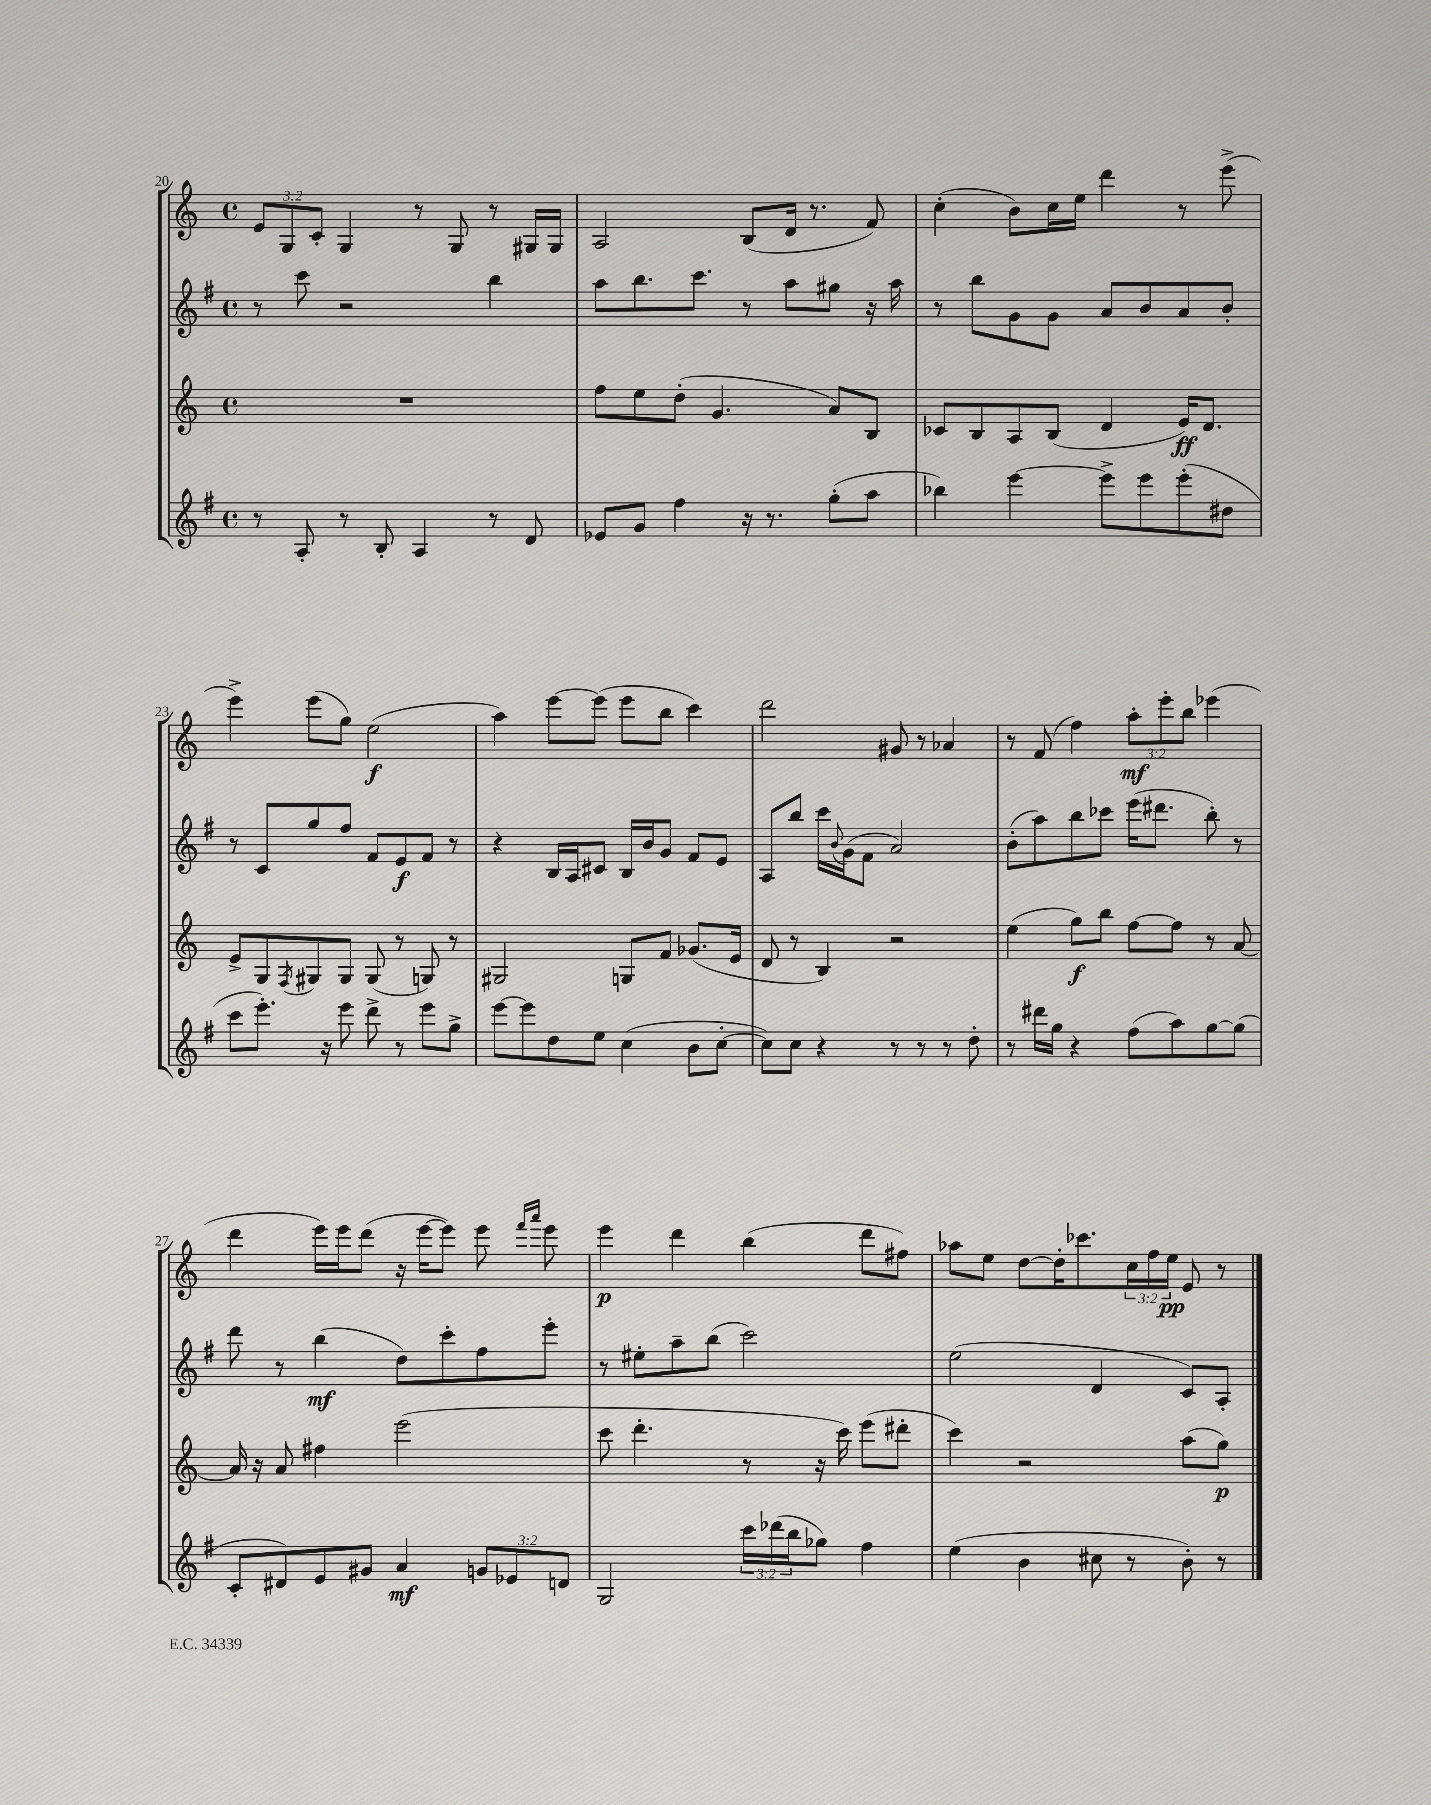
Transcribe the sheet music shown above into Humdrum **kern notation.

**kern	**dynam	**kern	**dynam	**kern	**dynam	**kern	**dynam
*part4	*part4	*part3	*part3	*part2	*part2	*part1	*part1
*staff4	*staff4	*staff3	*staff3	*staff2	*staff2	*staff1	*staff1
*clefG2	*	*clefG2	*	*clefG2	*	*clefG2	*
*k[f#]	*	*k[]	*	*k[f#]	*	*k[]	*
*M4/4	*	*M4/4	*	*M4/4	*	*M4/4	*
*met(c)	*	*met(c)	*	*met(c)	*	*met(c)	*
=20	=20	=20	=20	=20	=20	=20	=20
8r	.	1r	.	8r	.	12e/L	.
.	.	.	.	.	.	12G/	.
8A'/	.	.	.	8ccc\	.	.	.
.	.	.	.	.	.	12c'/J	.
8r	.	.	.	2r	.	4G/	.
8B'/	.	.	.	.	.	.	.
4A/	.	.	.	.	.	8r	.
.	.	.	.	.	.	8G/	.
8r	.	.	.	4bb\	.	8r	.
8d/	.	.	.	.	.	16G#X/LL	.
.	.	.	.	.	.	16G#/JJ	.
=21	=21	=21	=21	=21	=21	=21	=21
8e-X/L	.	8ff\L	.	8aa\L	.	2A/	.
8g/J	.	8ee\	.	8.bb\	.	.	.
4ff#\	.	(8dd'\J	.	.	.	.	.
.	.	.	.	8.ccc\J	.	.	.
.	.	4.g/	.	.	.	.	.
16r	.	.	.	8r	.	(8B/L	.
8.r	.	.	.	.	.	.	.
.	.	.	.	8aa\L	.	16d/Jk	.
.	.	.	.	.	.	8.r	.
(8gg'\L	.	8a/L)	.	8gg#X\J	.	.	.
8aa\J	.	8B/J	.	16r	.	8f/)	.
.	.	.	.	16aa\	.	.	.
=22	=22	=22	=22	=22	=22	=22	=22
4bb-X\)	.	8c-X/L	.	8r	.	(4cc'\	.
.	.	8B/	.	8bb\L	.	.	.
[4eee\	.	8A/	.	8g\	.	8b\L)	.
.	.	(8B/J	.	8g\J	.	16cc\L	.
.	.	.	.	.	.	16ee\JJ	.
8eee^\L]	.	4d/	.	8a/L	.	4ddd\	.
8eee\	.	.	.	8b/	.	.	.
(8eee'\	.	16e/KL)	ff	8a/	.	8r	.
.	.	8.d/J	.	.	.	.	.
8dd#X\J	.	.	.	8b'/J	.	(8eee^\	.
!!LO:LB:g=z
=23	=23	=23	=23	=23	=23	=23	=23
8ccc\L	.	8e^/L	.	8r	.	4eee^\)	.
8.eee'\J)	.	8G/	.	8c/L	.	.	.
.	.	8qF/	.	.	.	.	.
.	.	8G#X/	.	8gg/	.	(8eee\L	.
16r	.	.	.	.	.	.	.
8eee\	.	8G#/J	.	8ff#/J	.	8gg\J)	.
8ddd^\	.	(8G#/	.	8f#/L	.	(2ee\	f
8r	.	8r	.	8e/	f	.	.
8eee\L	.	8Gn/)	.	8f#/J	.	.	.
8gg^\J	.	8r	.	8r	.	.	.
=24	=24	=24	=24	=24	=24	=24	=24
[8eee\L	.	2G#X/	.	4r	.	4aa\)	.
8eee\]	.	.	.	.	.	.	.
8dd\	.	.	.	16B/LL	.	[8eee\L	.
.	.	.	.	16A/J	.	.	.
8ee\J	.	.	.	8c#X/J	.	(8eee\J]	.
(4cc\	.	8Gn/L	.	16B/LL	.	8eee\L	.
.	.	.	.	16b/J	.	.	.
.	.	8f/J	.	8g/J	.	8bb\J	.
8b\L	.	(8.g-X/L	.	8f#/L	.	4ccc\)	.
[8cc'\J	.	.	.	8e/J	.	.	.
.	.	16e/Jk	.	.	.	.	.
=25	=25	=25	=25	=25	=25	=25	=25
8cc\L])	.	8d/	.	8A/L	.	2ddd\	.
8cc\J	.	8r	.	8bb/J	.	.	.
4r	.	4B/)	.	16ccc\LL	.	.	.
.	.	.	.	8qqb/	.	.	.
.	.	.	.	(16g\J	.	.	.
.	.	.	.	8f#\J	.	.	.
8r	.	2r	.	2a/)	.	8g#X/	.
8r	.	.	.	.	.	8r	.
8r	.	.	.	.	.	4a-X/	.
8dd'\	.	.	.	.	.	.	.
=26	=26	=26	=26	=26	=26	=26	=26
8r	.	(4ee\	.	(8b'\L	.	8r	.
16ddd#X\LL	.	.	.	8aa\)	.	(8f/	.
16gg\JJ	.	.	.	.	.	.	.
4r	.	8gg\L)	f	8bb\	.	4ff\)	.
.	.	8bb\J	.	8ccc-X\J	.	.	.
(8ff#\L	.	[8ff\L	.	(16eee\KL	.	12aa'\L	mf
.	.	.	.	8.ddd#X\J	.	.	.
.	.	.	.	.	.	12eee'\	.
8aa\)	.	8ff\J]	.	.	.	.	.
.	.	.	.	.	.	12bb\J	.
[8gg\	.	8r	.	8bb'\)	.	(4eee-X\	.
(8gg\J]	.	[8a/	.	8r	.	.	.
!!LO:LB:g=z
=27	=27	=27	=27	=27	=27	=27	=27
8c'/L	.	16a/]	.	8ddd\	.	4ddd\	.
.	.	16r	.	.	.	.	.
8d#X/)	.	8a/	.	8r	.	.	.
8e/	.	4ff#X\	.	(4bb\	mf	16eee\LL)	.
.	.	.	.	.	.	16eee\J	.
8g#X/J	.	.	.	.	.	(8ddd\J	.
4a/	mf	(2eee\	.	8dd\L)	.	16r	.
.	.	.	.	.	.	[16eee\KL	.
.	.	.	.	8ccc'\	.	8eee\J])	.
12gn/L	.	.	.	8ff#\	.	8eee\	.
12e-X/	.	.	.	.	.	.	.
.	.	.	.	.	.	16qqfff/LL	.
.	.	.	.	.	.	16qqaaa/JJ	.
.	.	.	.	8eee'\J	.	8eee\	.
12dn/J	.	.	.	.	.	.	.
=28	=28	=28	=28	=28	=28	=28	=28
2G/	.	8ccc\	.	8r	.	4eee\	p
.	.	4.ddd'\	.	8ee#X'\L	.	.	.
.	.	.	.	8aa~\	.	4ddd\	.
.	.	.	.	(8bb\J	.	.	.
24ccc\LL	.	8r	.	2ccc\)	.	(4bb\	.
(24ddd-X\	.	.	.	.	.	.	.
24bb\J	.	.	.	.	.	.	.
8gg-X\J)	.	16r	.	.	.	.	.
.	.	16ccc\)	.	.	.	.	.
4ff#\	.	(8eee\L	.	.	.	8ddd\L	.
.	.	8ddd#X'\J	.	.	.	8ff#X\J)	.
=29	=29	=29	=29	=29	=29	=29	=29
(4ee\	.	4ccc\)	.	(2ee\	.	8aa-X\L	.
.	.	.	.	.	.	8ee\J	.
4b\	.	2r	.	.	.	[8dd\L	.
.	.	.	.	.	.	16dd'\K]	.
.	.	.	.	.	.	8.ccc-X\	.
8cc#X\	.	.	.	4d/	.	.	.
8r	.	.	.	.	.	24cc\L	.
.	.	.	.	.	.	24ff\	.
.	.	.	.	.	.	24ee\JJ	pp
8b'\)	.	(8aa\L	.	8c/L)	.	8e/	.
8r	.	8gg\J)	p	8A'/J	.	8r	.
==	==	==	==	==	==	==	==
*-	*-	*-	*-	*-	*-	*-	*-
